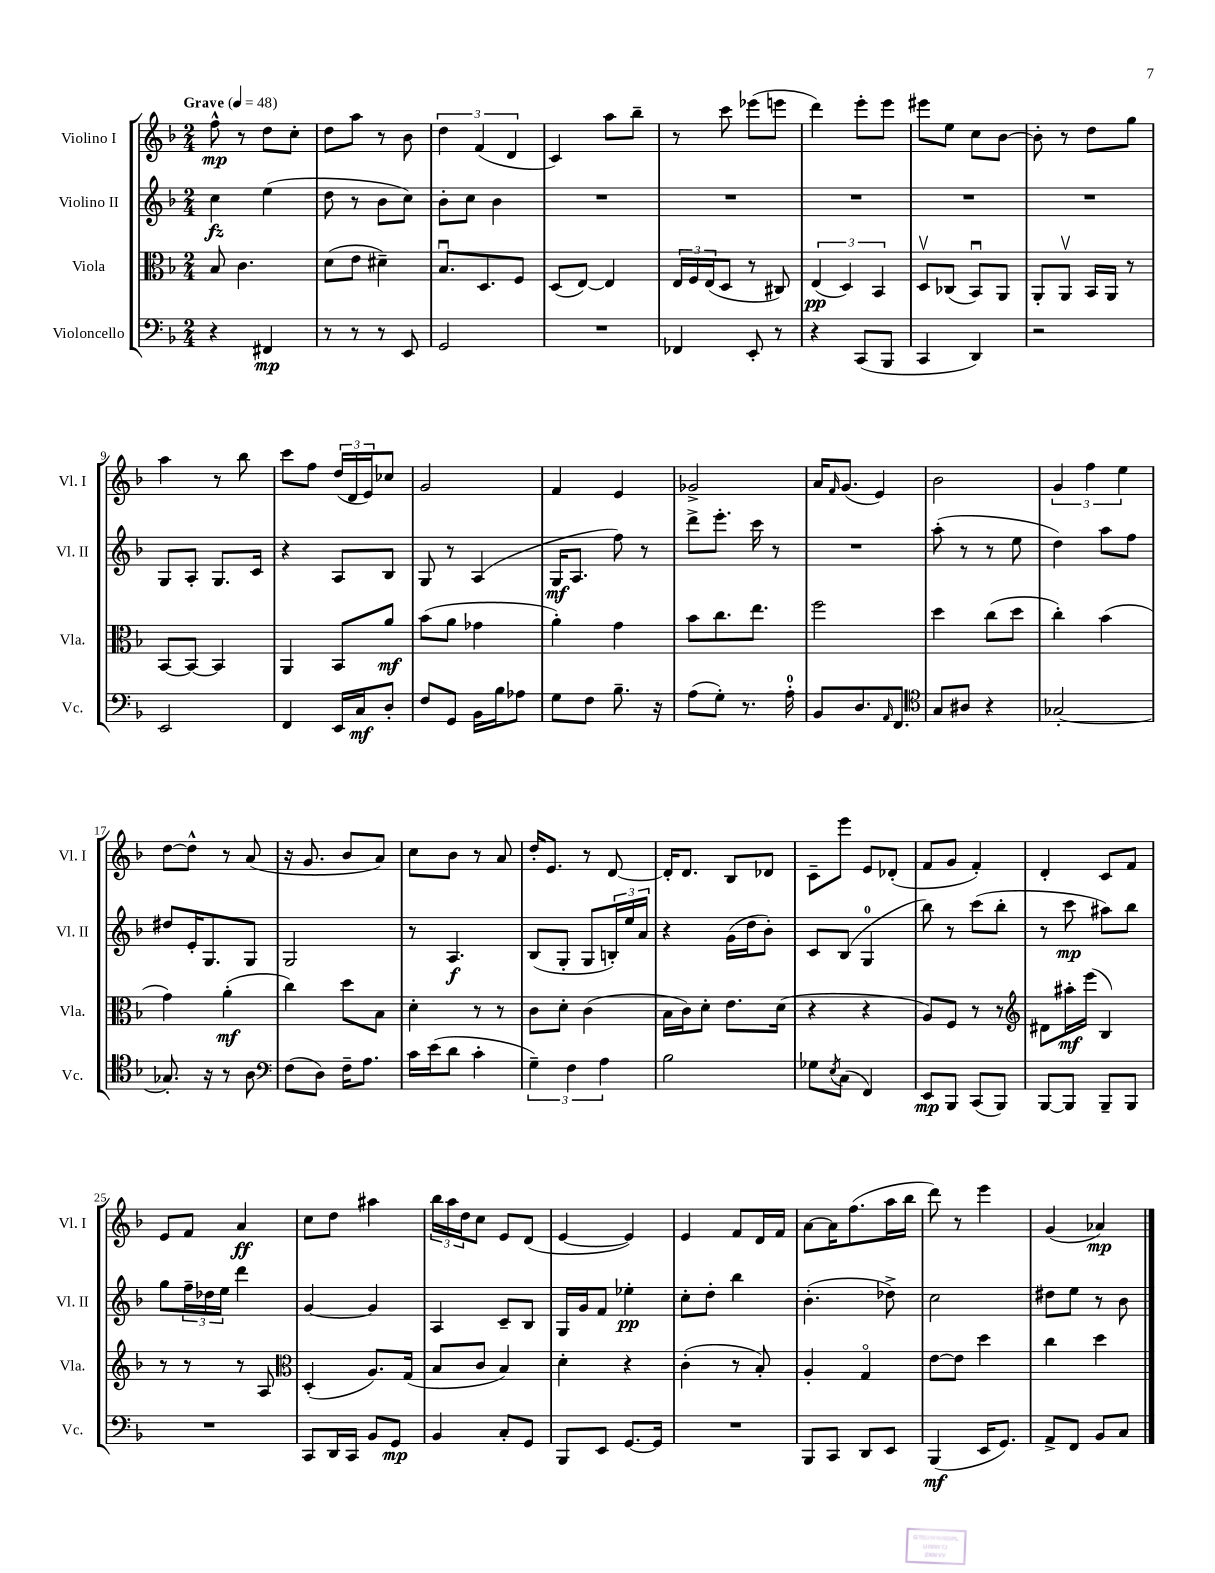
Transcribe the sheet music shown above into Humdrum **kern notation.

**kern	**kern	**kern	**kern
*staff4	*staff3	*staff2	*staff1
*clefF4	*clefC3	*clefG2	*clefG2
*k[b-]	*k[b-]	*k[b-]	*k[b-]
*M2/4	*M2/4	*M2/4	*M2/4
*MM48	*MM48	*MM48	*MM48
4r	8B-	4cc	8ff^^
.	4.c	.	8r
4FF#	.	(4ee	8dd
.	.	.	8cc'
=	=	=	=
8r	(8d	8dd	8dd
8r	8e	8r	8aa
8r	4d#~)	8b-	8r
8EE	.	8cc)	8b-
=	=	=	=
2GG	8.B-u	8b-'	6dd
.	.	8cc	.
.	.	.	(6f
.	8.D	.	.
.	.	4b-	.
.	.	.	6d
.	8F	.	.
=	=	=	=
2r	(8D	2r	4c)
.	[8E)	.	.
.	4E]	.	8aa
.	.	.	8bb-~
=	=	=	=
4FF-	24E	2r	8r
.	24F	.	.
.	(24E	.	.
.	8D	.	8ccc
8EE'	8r	.	(8eee-
8r	8C#)	.	8eee
=	=	=	=
4r	(6E	2r	4ddd)
.	6D)	.	.
(8CC	.	.	8eee'
.	6BB-	.	.
8BBB-	.	.	8eee
=	=	=	=
4CC	8Dv	2r	8eee#
.	(8C-	.	8ee
4DD)	8BB-u)	.	8cc
.	8AA	.	[8b-
=	=	=	=
2r	8AA'	2r	8b-']
.	8AAv	.	8r
.	16BB-	.	8dd
.	16AA	.	.
.	8r	.	8gg
=	=	=	=
2EE	[8BB-	8G	4aa
.	8BB-_	8A'	.
.	4BB-]	8.G	8r
.	.	.	8bb-
.	.	16c	.
=	=	=	=
4FF	4AA	4r	8ccc
.	.	.	8ff
16EE	8BB-	8A	(24dd
.	.	.	24d
16C	.	.	.
.	.	.	24e)
8D'	8a	8B-	8cc-
=	=	=	=
8F	(8b-	8G	2g
8GG	8a	8r	.
16BB-	4g-	(4A	.
16B-	.	.	.
8A-	.	.	.
=	=	=	=
8G	4a')	16G	4f
.	.	8.A	.
8F	.	.	.
8.B-~	4g	8ff)	4e
.	.	8r	.
16r	.	.	.
=	=	=	=
(8A	8b-	8ddd^	2g-^
8G')	8.cc	8.eee'	.
8.r	.	.	.
.	8.ee	16ccc	.
.	.	8r	.
16A'	.	.	.
=	=	=	=
8BB-	2ff	2r	16a
.	.	.	16qqf
.	.	.	(8.g
8.D	.	.	.
.	.	.	4e)
16qqAA	.	.	.
8.FF	.	.	.
=	=	=	=
*clefC4	*	*	*
8G	4dd	(8aa'	2b-
8A#	.	8r	.
4r	(8cc	8r	.
.	8dd	8ee	.
=	=	=	=
[2G-'	4cc')	4dd)	6g
.	.	.	6ff
.	(4b-	8aa	.
.	.	.	6ee
.	.	8ff	.
=	=	=	=
8.G-']	4g)	8dd#	[8dd
.	.	16e'	8dd^^]
16r	.	8.G	.
8r	(4a'	.	8r
8A	.	8G	(8a
=	=	=	=
*clefF4	*	*	*
(8F	4cc)	2G	16r
.	.	.	8.g
8D)	.	.	.
16F~	8dd	.	8b-
8.A	.	.	.
.	8B-	.	8a)
=	=	=	=
16c	4d'	8r	8cc
(16e	.	.	.
8d	.	4.A	8b-
4c'	8r	.	8r
.	8r	.	8a
=	=	=	=
6G~)	8c	(8B-	16dd'
.	.	.	8.e
.	8d'	8G'	.
6F	.	.	.
.	(4c	8G	8r
6A	.	.	.
.	.	24B')	[8d
.	.	24ee	.
.	.	24a	.
=	=	=	=
2B-	16B-	4r	16d']
.	16c)	.	8.d
.	8d'	.	.
.	8.e	(16g	8B-
.	.	16dd	.
.	.	8b-')	8d-
.	(16d	.	.
=	=	=	=
8G-	4r	8c	8c~
8qE	.	.	.
(8C	.	(8B-	8eee
4FF)	4r	4G	8e
.	.	.	(8d-'
=	=	=	=
8EE	8A)	8bb-)	8f
8BBB-	8F	8r	8g
(8CC	8r	(8ccc	4f')
8BBB-)	8r	8bb-'	.
=	=	=	=
*	*clefG2	*	*
[8BBB-	8d#	8r	4d'
8BBB-]	16aa#'	8ccc	.
.	(16eee	.	.
8BBB-~	4B-)	8aa#)	8c
8BBB-	.	8bb-	8f
=	=	=	=
2r	8r	8gg	8e
.	8r	24ff~	8f
.	.	24dd-	.
.	.	24ee	.
.	8r	4ddd	4a
.	8A	.	.
=	=	=	=
*	*clefC3	*	*
8CC	(4D'	[4g	8cc
16DD	.	.	8dd
16CC	.	.	.
8BB-	8.A)	4g]	4aa#
8GG	.	.	.
.	(16G	.	.
=	=	=	=
4BB-	8B-	4A	24bb-
.	.	.	24aa
.	.	.	24dd
.	8c	.	8cc
8C'	4B-)	8c~	8e
8GG	.	8B-	(8d
=	=	=	=
8BBB-	4d'	16G	[4e
.	.	16g	.
8EE	.	8f	.
[8.GG	4r	4ee-'	4e])
16GG]	.	.	.
=	=	=	=
2r	(4c'	8cc'	4e
.	.	8dd'	.
.	8r	4bb-	8f
.	8B-')	.	16d
.	.	.	16f
=	=	=	=
8BBB-	4A'	(4.b-'	[8a
8CC	.	.	16a]
.	.	.	(8.ff
8DD	4Go	.	.
8EE	.	8dd-^)	16aa
.	.	.	16bb-
=	=	=	=
(4BBB-	[8e	2cc	8ddd)
.	8e]	.	8r
16EE	4dd	.	4eee
8.GG)	.	.	.
=	=	=	=
8AA^	4cc	8dd#	(4g
8FF	.	8ee	.
8BB-	4dd	8r	4a-)
8C	.	8b-	.
==	==	==	==
*-	*-	*-	*-
